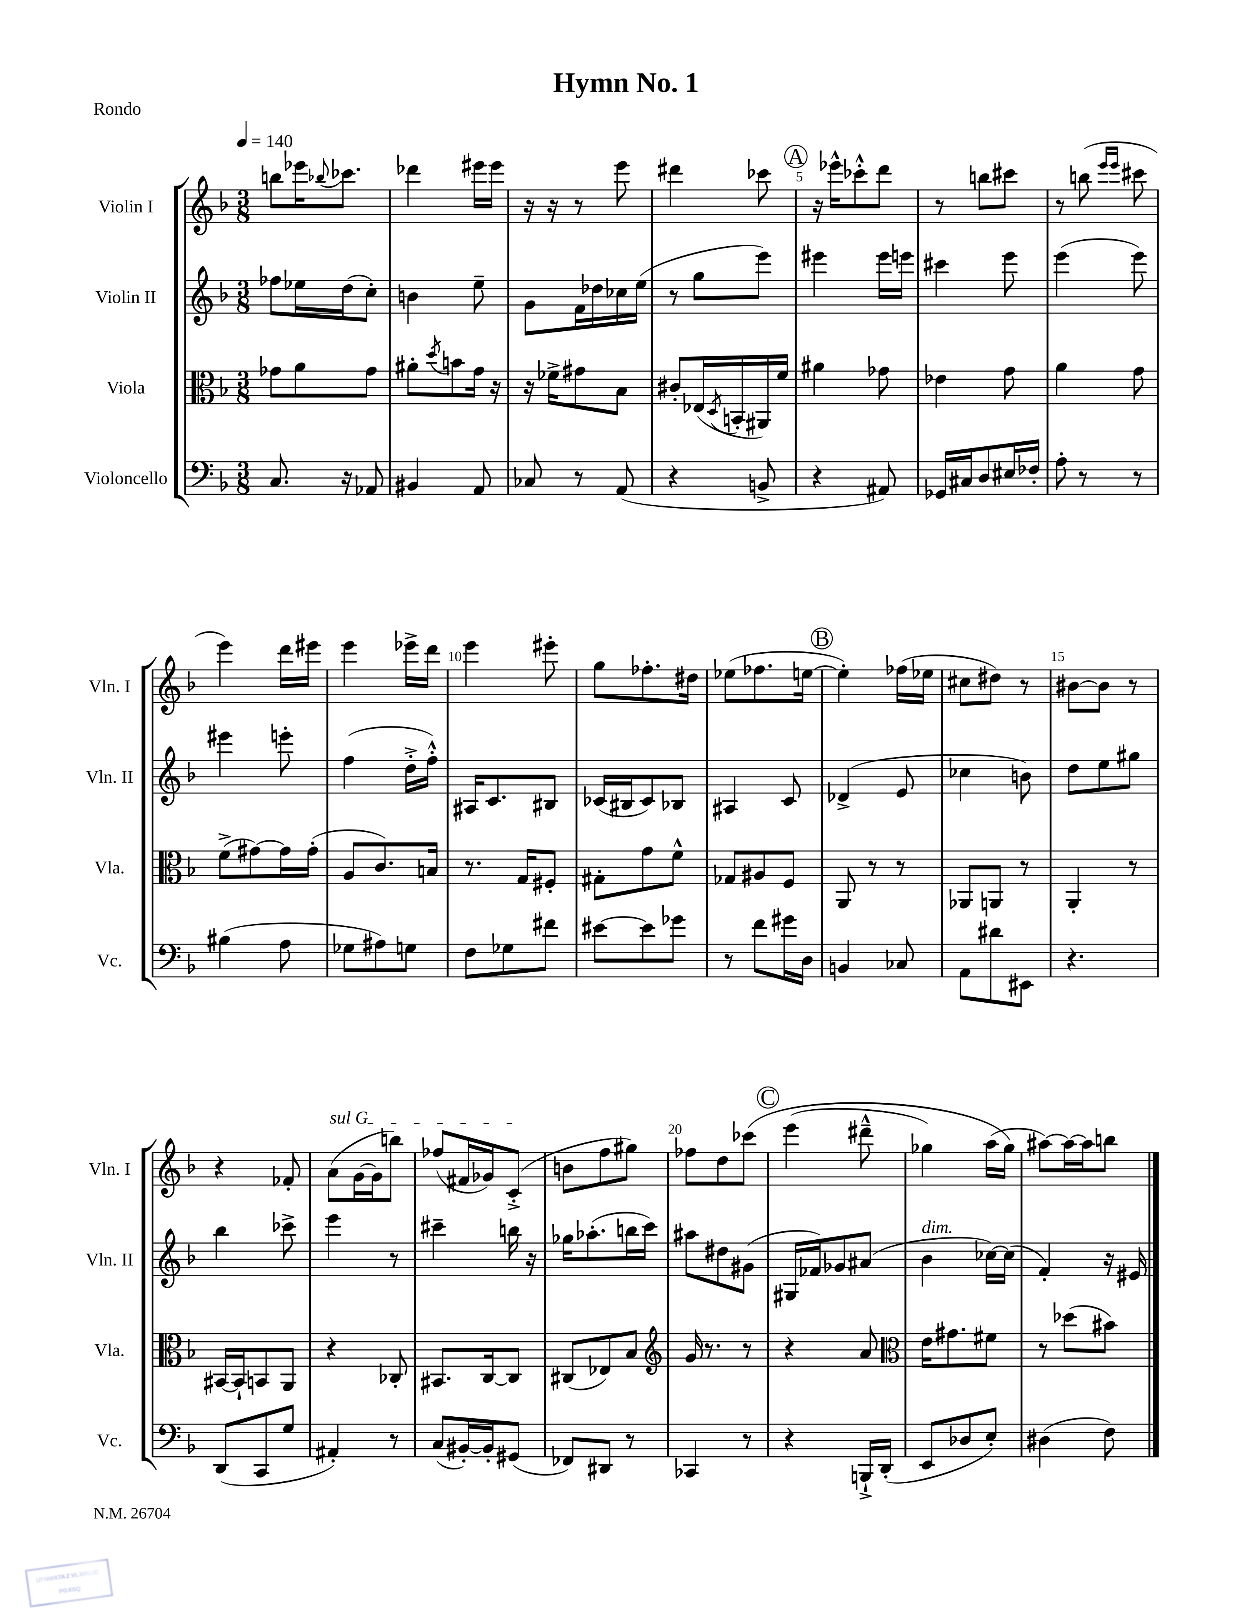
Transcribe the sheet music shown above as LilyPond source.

\header { title = "Hymn No. 1" piece = "Rondo" }
<<
\new StaffGroup <<
\new Staff = "s0" \with { instrumentName = "Violin I" shortInstrumentName = "Vln. I" } {
    \clef treble \key f \major \numericTimeSignature \time 3/8 \tempo 4 = 140
    b''8 ees'''16 \appoggiatura { bes''8 } ces'''8. |
    des'''4 eis'''16 eis'''16 |
    r16 r16 r8 e'''8 |
    dis'''4 ces'''8 |
    \mark \markup { \circle "A" } r16 ees'''16-^ ces'''8-.-^ d'''8 |
    r8 b''8 cis'''8 |
    r8 b''8( \grace { e'''16 e'''16 } cis'''8 |
    e'''4) d'''16 eis'''16 |
    e'''4 ees'''16-> d'''16 |
    e'''4 eis'''8-. |
    g''8 fes''8.-. dis''16 |
    ees''8( fes''8. e''16~ |
    \mark \markup { \circle "B" } e''4-.) fes''16( ees''16 |
    cis''8 dis''8) r8 |
    bis'8~ bis'8 r8 |
    r4 fes'8-. |
    \once \override TextSpanner.bound-details.left.text = \markup { \italic "sul G" } a'8\startTextSpan( g'16~ g'16 b''8) |
    fes''8( fis'16 ges'16) c'8-.->\stopTextSpan( |
    b'8 f''8 gis''8) |
    fes''8 d''8 ces'''8\( |
    \mark \markup { \circle "C" } e'''4( dis'''8---^ |
    ges''4) a''16( ges''16\) |
    ais''8~) ais''16~ ais''16 b''8 \bar "|." |
}
\new Staff = "s1" \with { instrumentName = "Violin II" shortInstrumentName = "Vln. II" } {
    \clef treble \key f \major \numericTimeSignature \time 3/8
    fes''8 ees''16 d''16( c''8-.) |
    b'4 e''8-- |
    g'8 f'16 des''16 ces''16 e''16( |
    r8 g''8 e'''8) |
    \mark \markup { \circle "A" } eis'''4 eis'''16 e'''16 |
    cis'''4 e'''8 |
    e'''4( e'''8) |
    eis'''4 e'''8-. |
    f''4( d''16-.-> f''16-.-^) |
    ais16 c'8. bis8 |
    ces'16( bis16 ces'8) bes8 |
    ais4 c'8 |
    \mark \markup { \circle "B" } des'4->( e'8 |
    ces''4 b'8) |
    d''8 e''8 gis''8 |
    bes''4 ces'''8-> |
    e'''4 r8 |
    cis'''4-- b''16 r16 |
    ges''16 aes''8.-.( b''16 c'''16) |
    ais''8 dis''8 gis'8( |
    \mark \markup { \circle "C" } gis16 fes'16) ges'8 ais'8( |
    bes'4^\markup { \italic "dim." } ces''16~) ces''16( |
    f'4-.) r16 eis'16 \bar "|." |
}
\new Staff = "s2" \with { instrumentName = "Viola" shortInstrumentName = "Vla." } {
    \clef alto \key f \major \numericTimeSignature \time 3/8
    ges'8 a'8 ges'8 |
    ais'8-. \acciaccatura { d''8 } b'8 g'16 r16 |
    r16 fes'16-> gis'8 bes8 |
    cis'8-. ees16( \acciaccatura { d8 } b,16-. ais,16) f'16 |
    \mark \markup { \circle "A" } ais'4 ges'8 |
    ees'4 g'8 |
    a'4 g'8 |
    f'8->( gis'8~) gis'16 gis'16-.( |
    a8 c'8.) b16 |
    r8. g16 fis8-. |
    gis8-. g'8 f'8-^ |
    ges8 ais8 f8 |
    \mark \markup { \circle "B" } a,8 r8 r8 |
    aes,8 a,8 r8 |
    a,4-. r8 |
    bis,16~ bis,16-! b,8 a,8 |
    r4 ces8-. |
    bis,8. c16~ c8 |
    cis8( ees8) bes8 |
    \clef treble g'16 r8. r8 |
    \mark \markup { \circle "C" } r4 a'8 |
    \clef alto e'16 gis'8. fis'8 |
    r8 des''8( bis'8) \bar "|." |
}
\new Staff = "s3" \with { instrumentName = "Violoncello" shortInstrumentName = "Vc." } {
    \clef bass \key f \major \numericTimeSignature \time 3/8
    c8. r16 aes,8 |
    bis,4 a,8 |
    ces8 r8 a,8( |
    r4 b,8-> |
    \mark \markup { \circle "A" } r4 ais,8) |
    ges,16 cis16 d8 eis16 fes16-. |
    a8-. r8 r8 |
    bis4( a8 |
    ges8 ais8) g8 |
    f8 ges8 fis'8 |
    eis'8~ eis'8 ges'8 |
    r8 f'8 gis'16 d16 |
    \mark \markup { \circle "B" } b,4 ces8 |
    a,8 dis'8 eis,8 |
    r4. |
    d,8( c,8 g8 |
    ais,4-.) r8 |
    c8( bis,16~-.) bis,16-. gis,8( |
    fes,8) dis,8 r8 |
    ces,4 r8 |
    \mark \markup { \circle "C" } r4 b,,16-!-> d,16-.( |
    e,8 des8 e8-.) |
    dis4( f8) \bar "|." |
}
>>
>>
\layout { \context { \Score \override BarNumber.break-visibility = ##(#f #t #t) barNumberVisibility = #(every-nth-bar-number-visible 5) } }
